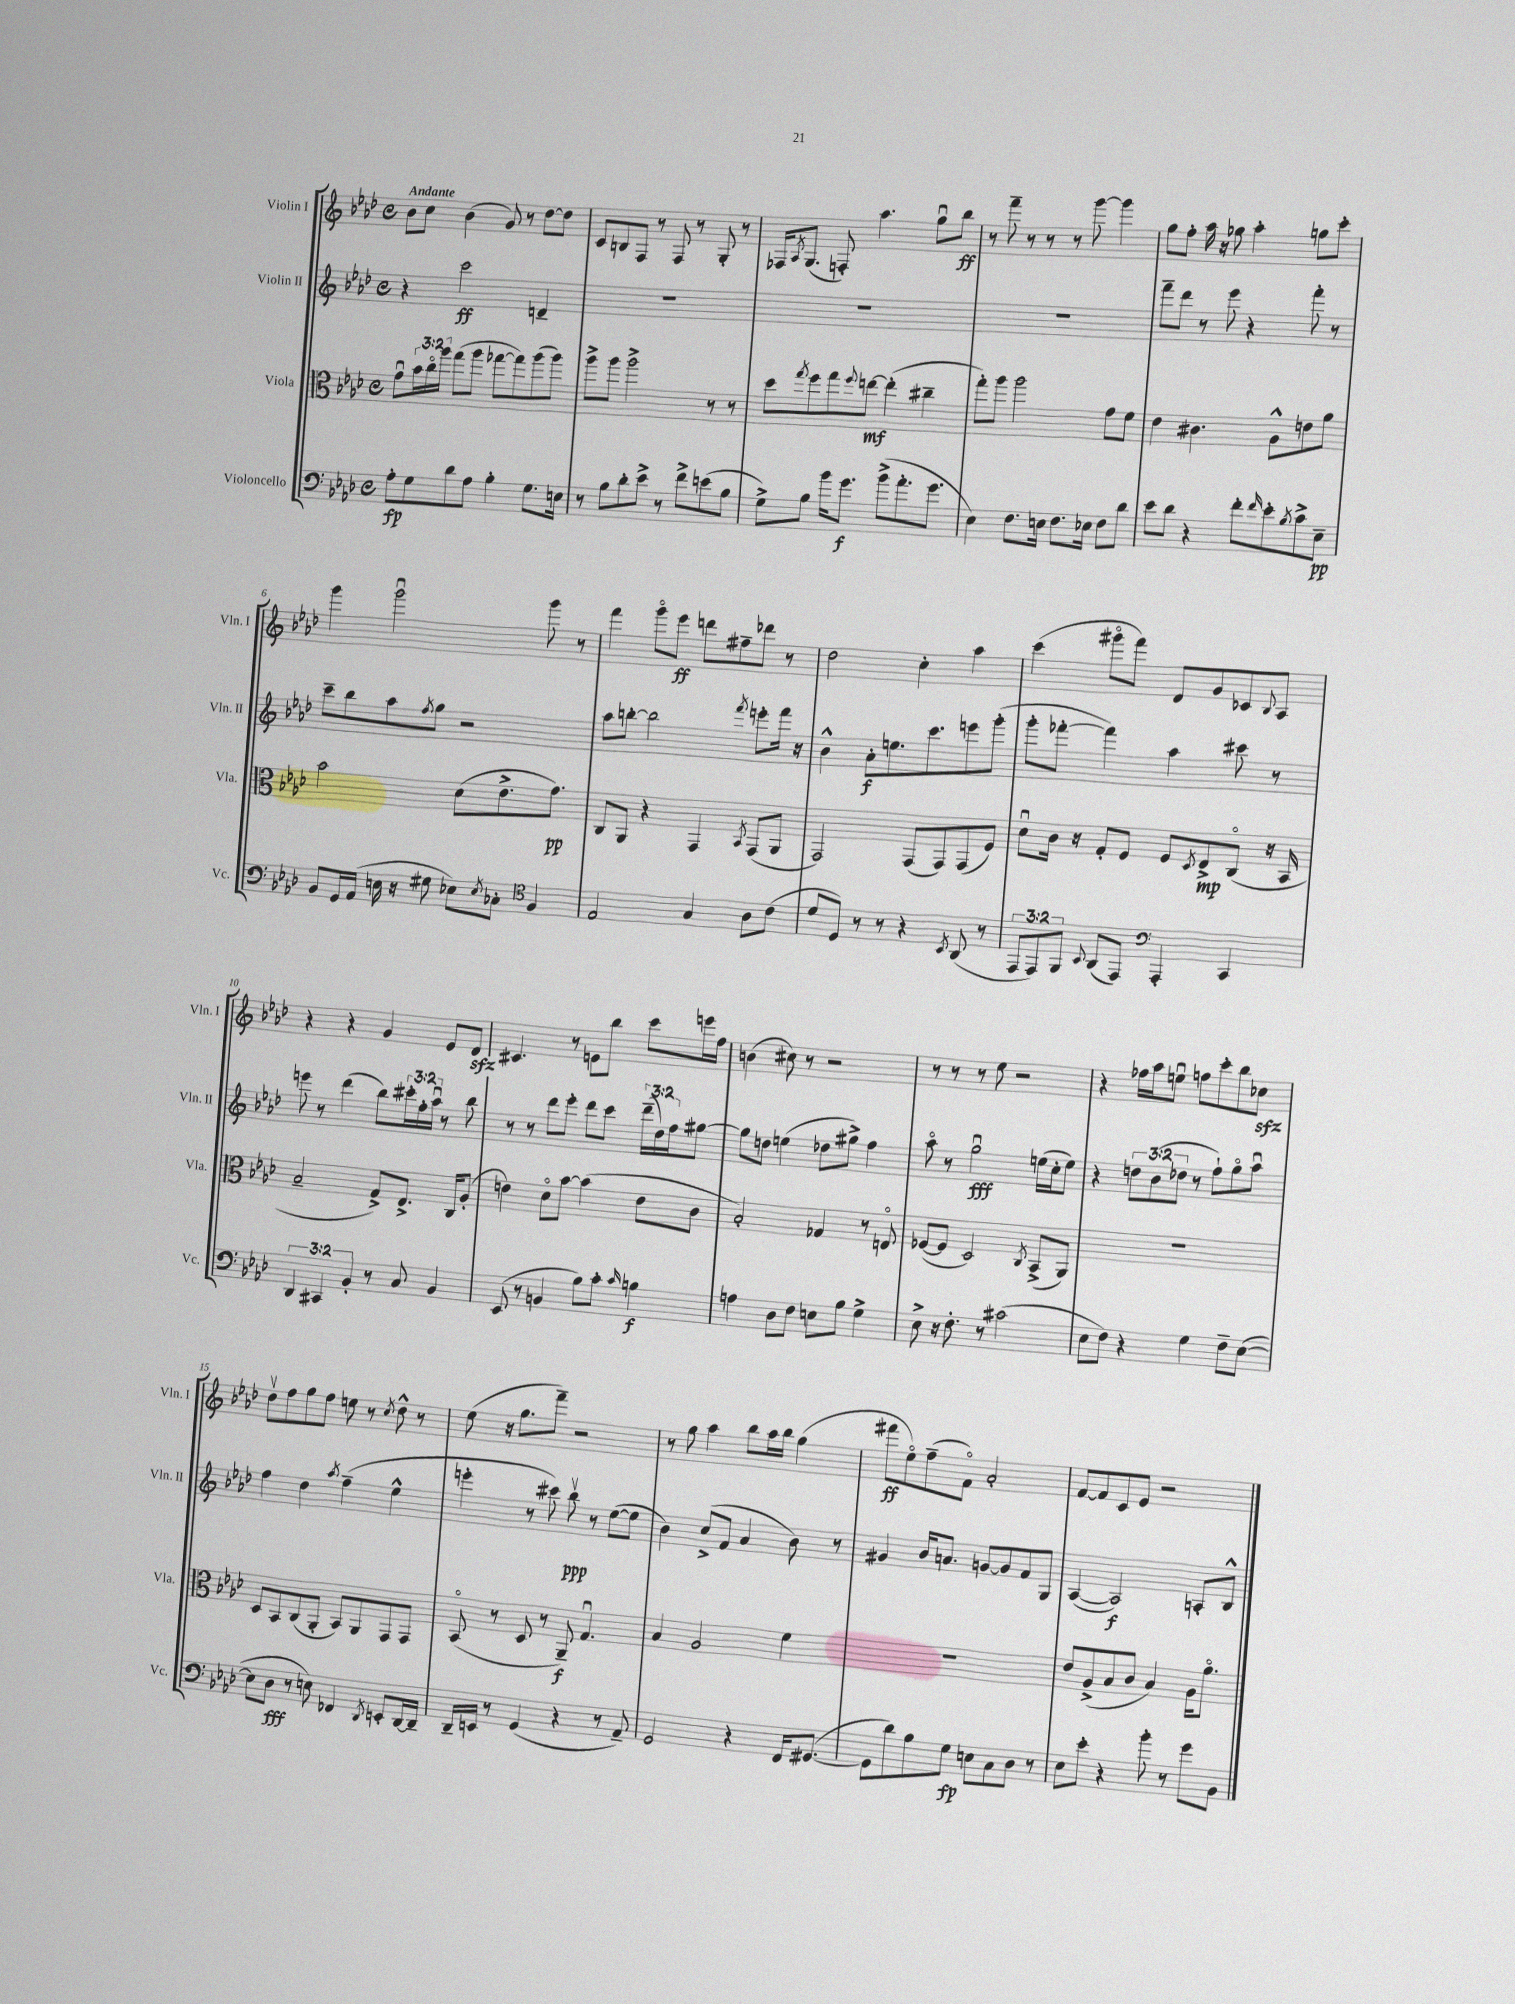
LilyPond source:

<<
\new StaffGroup <<
\new Staff = "s0" \with { instrumentName = "Violin I" shortInstrumentName = "Vln. I" } {
    \clef treble \key aes \major \defaultTimeSignature \time 4/4 \tempo "Andante"
    bes'8 c''8 bes'4( g'8) r8 des''8~ des''8 |
    c'8 b8 f8 r8 f8 r8 g8-. r8 |
    fes16 \acciaccatura { aes8 } g8.( f8-.) aes''4. g''8\downbow bes''8\ff |
    r8 f'''8-- r8 r8 r8 g'''8~ g'''4 |
    g''8 f''8-. aes''16 r16 ges''8 aes''4-. g''8 c'''8-. |
    g'''4 g'''2\downbow g'''8 r8 |
    f'''4 g'''8\flageolet ees'''8\ff d'''8 fis''8-- des'''8 r8 |
    des''2 c''4-. aes''4 |
    c'''4( gis'''8\flageolet f'''8) des'8 g'8 ces'8 \appoggiatura { bes8 } aes8 |
    r4 r4 g'4 ees'8 des'8\sfz |
    cis'4. r8 e'8 bes''8 c'''8 e'''16 f''16 |
    b'4( cis''8) r8 r2 |
    r8 r8 r8 ees''8 r2 |
    r4 fes''16 aes''16 e''8\downbow f''8 c'''8-. bes''8 ces''8\sfz |
    des''8\upbow f''8 g''8 f''8 e''8 r8 \acciaccatura { c''8 } des''8-^ r8 |
    ees''8( r16 g''8. f'''8--) r2 |
    r8 g''8 aes''4 bes''8 aes''16 bes''16 g''4( |
    fis'''8\ff ees''8\flageolet) f''8--( f'8\flageolet) aes'2-. |
    f'8~ f'8 c'8 ees'8 r2 \bar "|." |
}
\new Staff = "s1" \with { instrumentName = "Violin II" shortInstrumentName = "Vln. II" } {
    \clef treble \key aes \major \defaultTimeSignature \time 4/4 \override Staff.TupletNumber.text = #tuplet-number::calc-fraction-text
    r4 c'''2\ff d'4-- |
    R1 |
    R1 |
    R1 |
    f'''8-- des'''8 r8 ees'''8 r4 f'''8-. r8 |
    c'''8-- bes''8 aes''8 \acciaccatura { f''8 } g''8 r2 |
    aes''8 b''8~-. b''2 \acciaccatura { f'''8 } e'''8-. f'''16 r16 |
    bes'4-^ aes'8-.\f e''8. c'''8. e'''8 g'''8-.( |
    g'''8-. fes'''8~-. fes'''4) aes''4 cis'''8 r8 |
    e'''8 r8 des'''4( bes''8) \tuplet 3/2 { cis'''16-. f''16-. aes''16\downbow } r8 bes''8 |
    r8 r8 des'''8 ees'''8-. des'''8 c'''8 \tuplet 3/2 { des'''16--( des''16) f''16 } gis''8~ |
    gis''8 d''8 e''4( des''8 gis''8->) f''4 |
    aes''8\flageolet r8 g''2\downbow\fff e''16( c''16-. e''8) |
    r4 \tuplet 3/2 { d''8 bes'8( des''8 } r8 f''8-!) g''8\flageolet aes''8\downbow |
    f''4 des''4 \acciaccatura { aes''8 } f''4--( ees''4-^ |
    e'''4-. r8 cis'''8) bes''8\upbow\ppp r8 ees''8~( ees''8 |
    bes'4) c''8->( f'8 aes'4 bes'8) r8 |
    gis'4 bes'16 a'8. g'8~ g'8 f'8 g8 |
    aes4~( aes2\f) a8-. bes8-^ \bar "|." |
}
\new Staff = "s2" \with { instrumentName = "Viola" shortInstrumentName = "Vla." } {
    \clef alto \key aes \major \defaultTimeSignature \time 4/4 \override Staff.TupletNumber.text = #tuplet-number::calc-fraction-text
    g'8\downbow \tuplet 3/2 { bes'16 c''16\flageolet aes''16 } g''8( aes''8 ges''8~ ges''8) aes''8( aes''8) |
    aes''8-> aes''8 aes''2-> r8 r8 |
    des''8 \acciaccatura { g''8 } f''8 g''8 \appoggiatura { f''8 } e''8~\mf e''4-.( cis''4-- |
    g''8-.) aes''8 aes''2 g'8 f'8 |
    ees'4 cis'4. aes8-^ e'8 aes'8 |
    bes'2 des'8( ees'8.-> g'8.\pp) |
    c8 aes,8 r4 g,4 \acciaccatura { bes,8 } g,8( aes,8 |
    g,2) g,8( g,8) g,8( f8) |
    des'8\downbow c'16 r16 g8-. f8 f8 \acciaccatura { des8 } ees8->\mp c8\flageolet( r16 bes,16 |
    bes2-- g8->) ees8.-> c16 aes8-.( |
    e'4) des'8\flageolet bes'8~ bes'4( e'8 c'8 |
    bes2-.) ges4 r8 e8\flageolet |
    fes8~( fes8 des2) \acciaccatura { c8 } bes,8->( aes,8) |
    R1 |
    des8 bes,8 c8( aes,8-. bes,8) aes,8 g,8 g,8 |
    bes,8\flageolet( r8 des8 r8 aes,8--\f) g4.\downbow |
    bes4 aes2 f'4 |
    R1 |
    ees'8 aes8->( bes8 c'8 bes4) aes16 aes'8.\flageolet \bar "|." |
}
\new Staff = "s3" \with { instrumentName = "Violoncello" shortInstrumentName = "Vc." } {
    \clef bass \key aes \major \defaultTimeSignature \time 4/4 \override Staff.TupletNumber.text = #tuplet-number::calc-fraction-text
    aes8-.\fp g8 des'8 aes8 bes4-. g8. e16 |
    r8 bes8 des'8-. ees'8-> r8 f'8-> e'8( bes8 |
    g8->) bes8 bes'16 g'8.\f bes'8->( aes'8.-. g'8. |
    ees4) f8. e16 f8. ees16 f8 des'8 |
    ees'8 des'8 r4 f'8-. \grace { f'16 } ees'8-. \acciaccatura { bes8 } c'8-> ees8--\pp |
    bes,8 g,16 aes,16( e16 r16 gis8 ees8) \acciaccatura { ees8 } ces8-. \clef tenor f4 |
    ees2 g4 aes8 c'8( |
    des'8 des8) r8 r8 r4 \acciaccatura { bes,8 } aes,8( r8 |
    \tuplet 3/2 { ees,8 ees,8) f,8 } \appoggiatura { bes,8 } aes,8( ees,8) \clef bass aes,,4-. c,4 |
    \tuplet 3/2 { des,4 cis,4 bes,4-. } r8 c8 bes,4 |
    ees,8( r8 b,4 bes8) c'8-. \grace { c'16 } b4\f |
    a4 des8 f8 e8 bes8 g4-> |
    ees8-> r16 f8.-. r8 cis'2( |
    ees8 f8) r4 g4 f8-- ees8~( |
    ees8 des8\fff r8 e8) fes,4 \acciaccatura { des,8 } e,8-. des,16~ des,16-- |
    des,16-- e,16 r8 g,4( r4 r8 aes,8--) |
    g,2 r4 f,16 gis,8.~( |
    gis,8 des'8) bes8 g8\fp e8 c8 des8 r8 |
    ees8 ees'8-. r4 bes'8-. r8 g'8 bes,8 \bar "|." |
}
>>
>>
